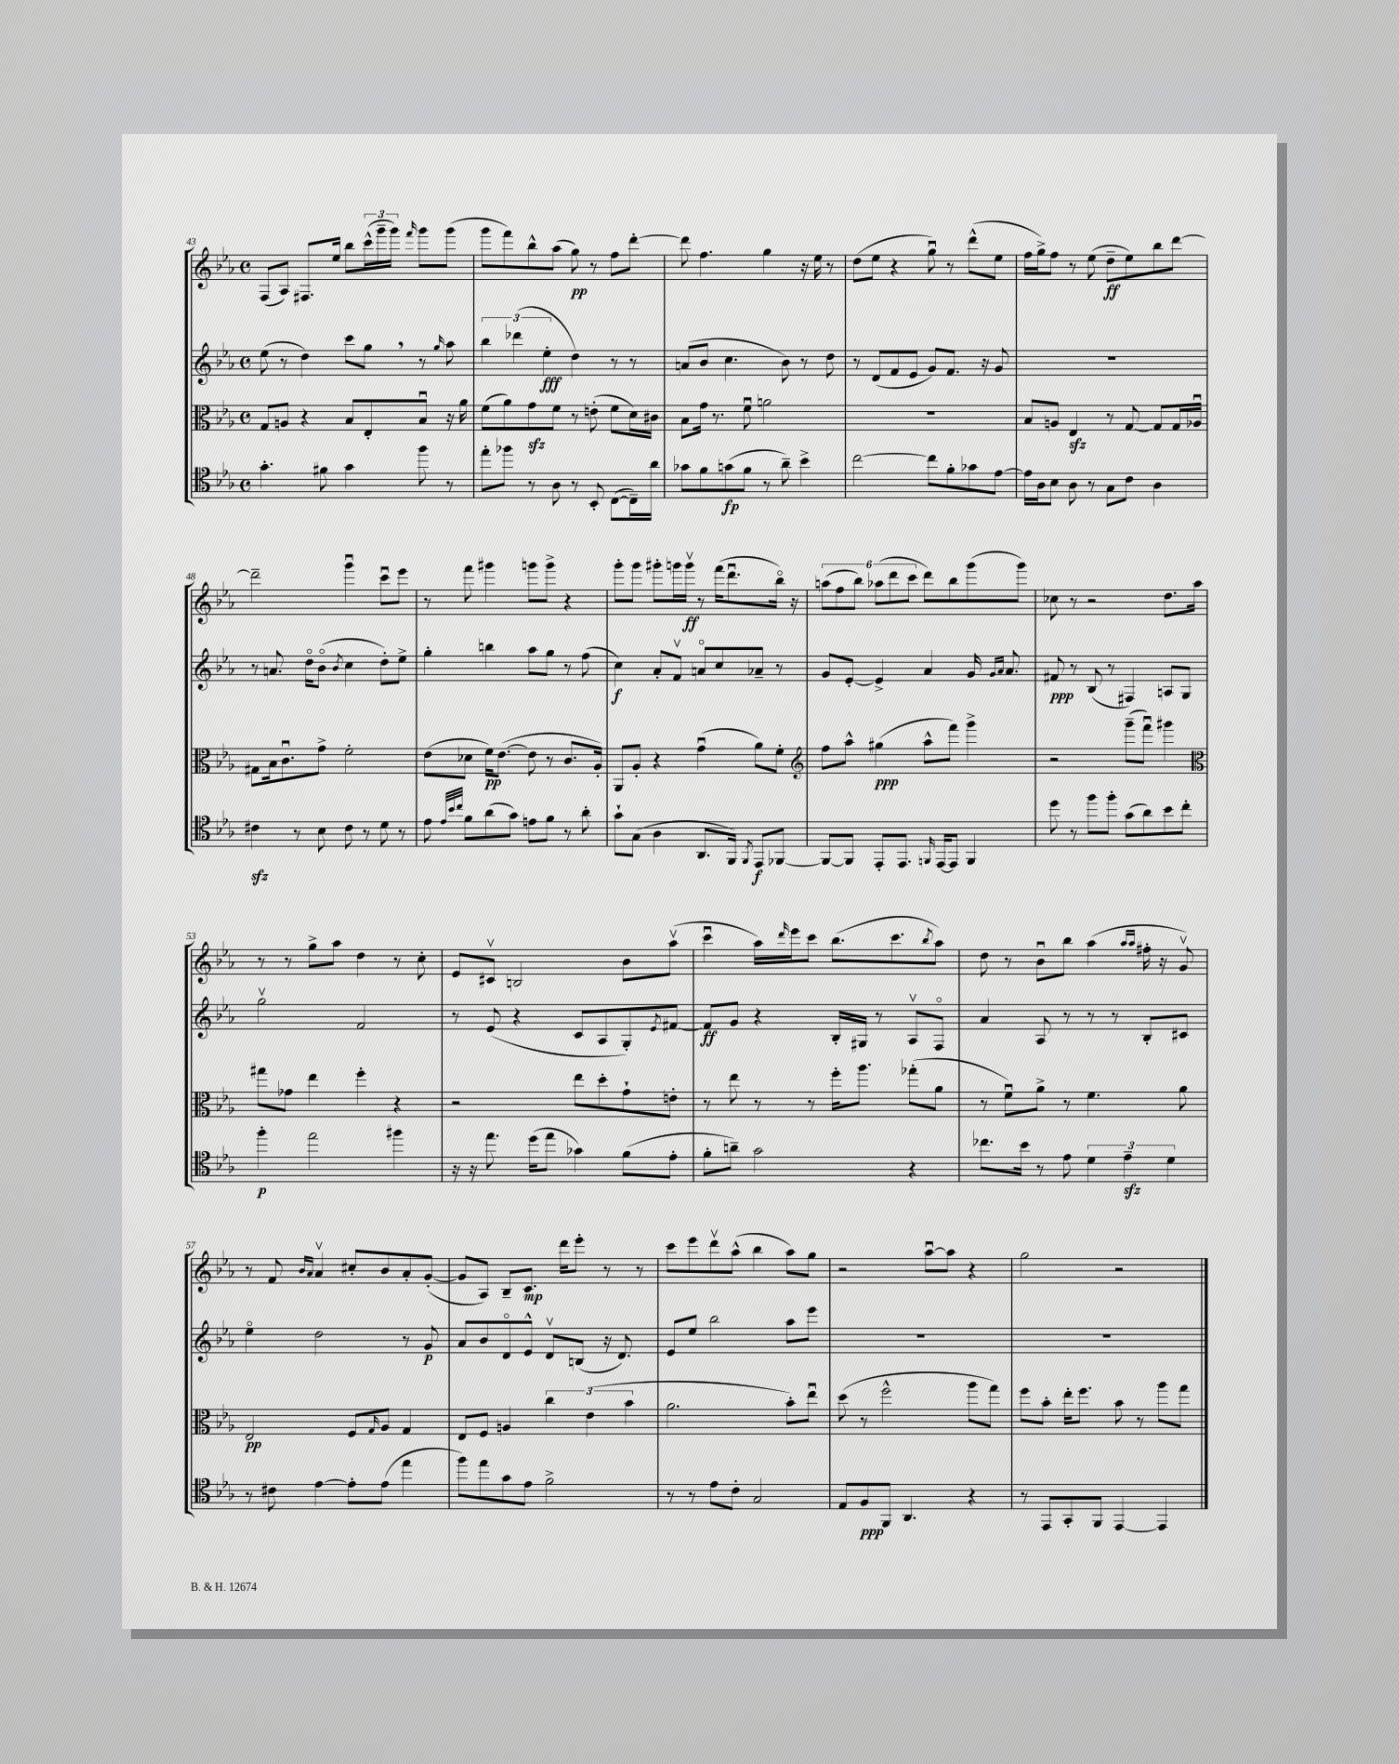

**kern	**kern	**kern	**kern
*staff4	*staff3	*staff2	*staff1
*clefC4	*clefC3	*clefG2	*clefG2
*k[b-e-a-]	*k[b-e-a-]	*k[b-e-a-]	*k[b-e-a-]
*M4/4	*M4/4	*M4/4	*M4/4
*met(c)	*met(c)	*met(c)	*met(c)
4.g'	8G	(8ee-	(8F
.	8A	8r	8A-)
.	4r	4dd)	8.F#
8f#	.	.	.
.	.	.	16ee-
4g	8B-	8ccc	8bb-
.	8E-'	8gg	(24ccc^^
.	.	.	24ggg~
.	.	.	24ggg)
.	.	.	16qqfff
8ff	8B-u	8r	8ggg
.	.	16qqgg	.
8r	16r	8aa-	(8ggg
.	16a-	.	.
=	=	=	=
8ee-'	(8f	6bb-	8ggg
8ff-	8a-)	.	8fff)
.	.	(6ddd-	.
8r	8g	.	8bb-^^
.	.	6ee-'	.
8A-	8f	.	(8aa-
8r	8r	4dd)	8gg)
8BB-'	(8e'	.	8r
([8C	8f	8r	8ff
16C~])	16d)	8r	[8ddd'
16a-	16c#	.	.
=	=	=	=
8g-	8B-	(8a	8ddd]
8f	16g	8b-	4.ff
.	8.r	.	.
(8g	.	4.cc	.
8f	8fu	.	.
8r	2a	.	4gg
8a-~)	.	8b-)	.
4b-^	.	8r	16r
.	.	.	16ee-
.	.	8dd	8r
=	=	=	=
[2cc	1r	8r	(8dd
.	.	(8d	8ee-
.	.	8f	4r
.	.	8e-	.
8cc]	.	8g)	8ggu)
8f'	.	8.f	8r
8g-	.	.	(8ddd^^
.	.	16r	.
[8e-	.	8g	8ee-
=	=	=	=
16e-]	8B-	1r	16ff
16A-	.	.	16gg^)
8B-	8A	.	8ff
8A-	4E-	.	8r
8r	.	.	(8ee-
8G	8r	.	8dd~
8c	[8G	.	8ee-)
4A-	8G]	.	8bb-
.	16G	.	[8ddd
.	16A-u	.	.
=	=	=	=
4c#	8G#	8r	2ddd~]
.	16B-	8.a	.
.	8.cu	.	.
8r	.	.	.
.	.	16ddo	.
8B-	8g^	(8b-o	.
.	.	8qb-	.
8c#	2f'	4cc	4gggu
8r	.	.	.
8d	.	8dd')	8cccu
8r	.	8ee-^	8eee-
=	=	=	=
8e-	(8e-	4gg'	8r
32qqe-	.	.	.
32qqb-	.	.	.
32qqcc	.	.	.
8f	8d-	.	8fff
(8a-	16f)	4bb	4ggg#
.	([8.e-	.	.
8g)	.	.	.
8e	8e-]	8aa-	8ggg
8f	8r	8gg	8ggg^
8r	8.c	8r	4r
8a-'	.	(8ff	.
.	16A-')	.	.
=	=	=	=
8g`	8AA-	4cc)	8ggg'
(8G	8A-'	.	8ggg
4A-	4r	8a-'	8ggg#'
.	.	8fv	16ggg
.	.	.	16gggv
8.AA-	(4gu	8ao	8r
.	.	8cc	(16fff
16FF)	.	.	8.dddu
8qFF	.	.	.
8EE-	8a-)	8a-~	.
[8FF-	8f'	8r	16bb-o)
.	.	.	16r
=	=	=	=
*	*clefG2	*	*
8FF-_	8ff	8g	(12aa
.	.	.	12ff
8FF-]	8aa-^^	[8e-'	.
.	.	.	12bb-)
8EE-'	(4gg#	4e-^]	(12aa-
.	.	.	12ddd
8.EE-	.	.	.
.	.	.	12ccc
.	8aa-^^	4a-	8ddd)
16qqFF	.	.	.
[16EE-	.	.	.
8EE-]	8fff)	.	8bb-
4FF	4ggg^	16g	(8ggg
.	.	16qqg	.
.	.	16qqa-	.
.	.	8.a-	.
.	.	.	8ggg)
=	=	=	=
8dd	2r	8f#	8cc-
8r	.	8r	8r
8ff	.	(8B-	2r
8ff'	.	8r	.
(8g	(8ggg~	4F#)	.
8a-)	8fffu)	.	.
8b-	4ggg#	8A	8.dd
8cc'	.	8G	.
.	.	.	16aa-
=	=	=	=
*	*clefC3	*	*
4ff'	8gg#	2ggv	8r
.	8g-	.	8r
2ee-	4ee-	.	8gg^
.	.	.	8aa-
.	4ff'	2f	4dd
4ff#	4r	.	8r
.	.	.	8cc'
=	=	=	=
16r	2r	8r	8e-
16r	.	.	.
8.ee-	.	(8e-	8c#v
.	.	4r	2B
(16dd	.	.	.
8ee-	.	.	.
4g-)	8ee-	8c	.
.	8dd'	8A-	.
(8f	8g`	8G')	8b-
.	.	8qe-	.
8e-'	8e'	[8f#	(8aa-v
=	=	=	=
8f'	8r	8f#]	4cccu
8a~)	8ee-	8g	.
2g	8r	4r	16aa-)
.	.	.	16qqddd
.	.	.	16eee-
.	8r	.	8ccc
.	16ff'	16B-'	(8.bb-
.	8.aa-	16G#	.
.	.	8r	.
.	.	.	8.ccc
4r	(8gg-'	8A-v	.
.	.	.	8qbb-
.	8a-	8Fo	8aa-)
=	=	=	=
8.cc-	8r	4a-	8dd
.	8fu)	.	8r
16b-	.	.	.
8r	8a-^	8A-	8b-u
8e-	8r	8r	8bb-
6d	4.f	8r	(4aa-
.	.	8r	.
6e-~	.	.	.
.	.	.	16qqaa-
.	.	.	16qqaa-
.	.	8B-'	16ff#'
.	.	.	16r
6d	.	.	.
.	8a-	8c#	8gv)
=	=	=	=
8r	2E-	4ee-o	8r
8c#	.	.	8f
.	.	.	16qqb-
.	.	.	16qqa-
[4e-	.	2dd	4a-v
8e-']	8F	.	8cc#'
.	16qqG	.	.
(8e-	8A-	.	8b-
4ee-	4G	8r	8a-'
.	.	8g	([8g'
=	=	=	=
8ff)	8E-	8a-	8g]
8ee-	8F	8b-	8A-)
8g	4A	8do	8B-~
8e-	.	8e-^^	8.c
2f^	6cc	8dv	.
.	.	.	16ddd
.	.	(8B	8eee-'
.	(6e-	.	.
.	.	16r	8r
.	.	8.d)	.
.	6b-	.	.
.	.	.	8r
=	=	=	=
8r	2.a-	8e-	8ccc
8r	.	8ee-	8eee-
8e-	.	2bb-	8dddv
8c'	.	.	(8aa-^^
2G	.	.	4bb-
.	8b-')	8aa-	8aa-)
.	8ee-u	8eee-	8gg
=	=	=	=
8E-	(8dd	1r	2r
8F	8r	.	.
8FF	2ff^^	.	.
4.AA-	.	.	.
.	.	.	[8aa-u
.	.	.	8aa-]
4r	8aa-	.	4r
.	8gg)	.	.
=	=	=	=
8r	8ff	1r	2gg
8EE-	8b-'	.	.
8GG'	16ee-'	.	.
.	8.ff	.	.
8FF	.	.	.
[4EE-	8b-	.	2r
.	8r	.	.
4EE-]	8aa-	.	.
.	8gg	.	.
==	==	==	==
*-	*-	*-	*-
